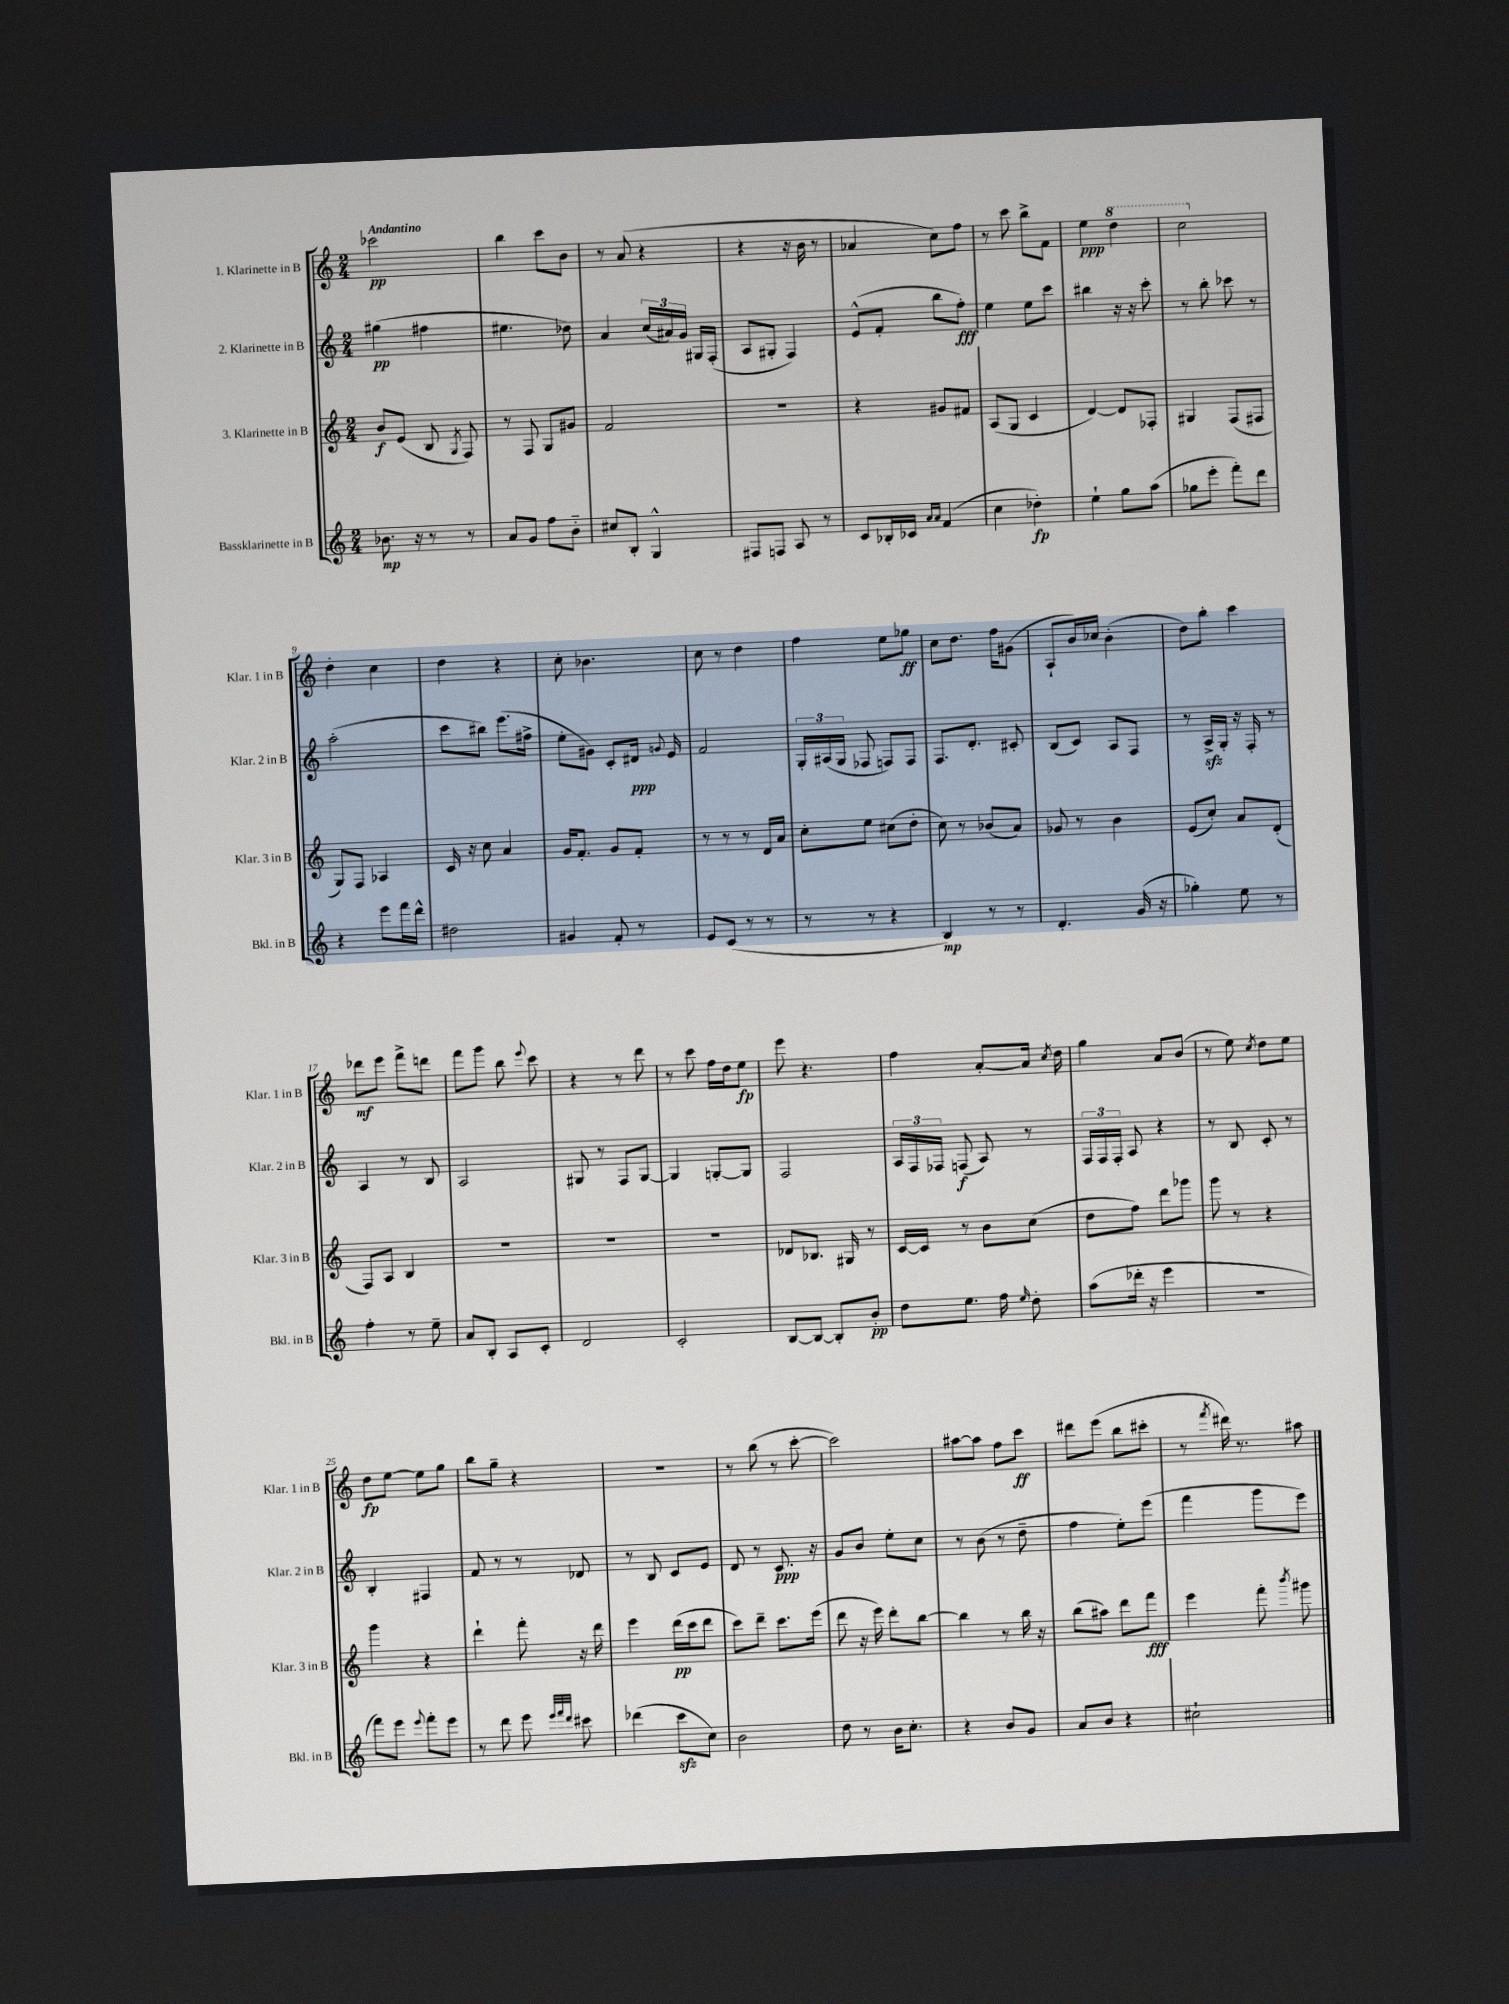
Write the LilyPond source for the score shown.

<<
\new StaffGroup <<
\new Staff = "s0" \with { instrumentName = "1. Klarinette in B" shortInstrumentName = "Klar. 1 in B" } {
    \clef treble \key c \major \numericTimeSignature \time 2/4 \tempo "Andantino"
    \autoBeamOff ces'''2\pp |
    b''4 c'''8[ b'8] |
    r8 a'8( r4 |
    r4 r16 b'16 r8 |
    aes'4 c''8[) f''8] |
    r8 c'''8 b''8[-> f'8] |
    e''4\ppp \ottava #1 d'''4 |
    c'''2 \ottava #0 |
    d''4-. c''4 |
    d''4 r4 |
    c''8-. bes'4. |
    c''8 r8 d''4 |
    f''4 e''8[ ges''8]\ff |
    c''8[ d''8.] f''16[ gis'8]( |
    a8[-! b'16) ces''16] b'4-.( |
    d''8[) b''8]-. c'''4 |
    des'''8[\mf e'''8] f'''8[-> d'''8] |
    f'''8[ g'''8] b''8 \appoggiatura { e'''8 } c'''8 |
    r4 r8 d'''8 |
    r8 c'''8 f''16[ d''16 e''8]\fp |
    e'''8 r4. |
    f''4 a'8[~-. a'16] \acciaccatura { c''8 } d''16 |
    g''4 a'8[ b'8]( |
    r8 e''8) \acciaccatura { c''8 } d''8[ e''8] |
    d''8[\fp e''8]~ e''8[ g''8] |
    b''8[ g''8]-- r4 |
    r2 |
    r8 b''8( r8 c'''8~-. |
    c'''2) |
    ais''8[~ ais''8] f''8[ c'''8]\ff |
    dis'''8[ e'''8]( b''8[ cis'''8]-. |
    r8 \acciaccatura { f'''8 } dis'''16) r8. ais''8 \bar "|." |
}
\new Staff = "s1" \with { instrumentName = "2. Klarinette in B" shortInstrumentName = "Klar. 2 in B" } {
    \clef treble \key c \major \numericTimeSignature \time 2/4
    \autoBeamOff gis''4\pp( fis''4 |
    eis''4. des''8) |
    a'4 \tuplet 3/2 { c''16[( ais'16) g'16] } gis16[ f16]-.( |
    a8[ gis8]-. f4) |
    e'8[-^( f'8]-. b''8[ f''8]-.\fff) |
    e''4 e''8[ c'''8] |
    bis''4 r16 r16 c'''8-. |
    r8 b''8-. ces'''8 r8 |
    a''2-.( |
    c'''8[ bis''8]) e'''8.[( fis''16]-> |
    e''8[-. gis'8]) c'8[-. dis'16]\ppp \appoggiatura { g'8 } e'16 |
    f'2 |
    \tuplet 3/2 { g16[-. ais16( g16] } fes8 f8[) f8] |
    f8.[ d'8.]-. cis'8-. |
    b8[( c'8]) a8[ f8] |
    r8 a16[->\sfz g16]-. r16 f16-. r8 |
    a4 r8 b8 |
    a2 |
    gis8 r8 f8[ gis8]~ |
    gis4 g8[~-. g8] |
    f2 |
    \tuplet 3/2 { a16[ f16 fes16] } f8\f( a8) r8 |
    \tuplet 3/2 { f16[ f16 f16]-. } a8 r4 |
    r8 b8 c'8-. r8 |
    b4-. fis4 |
    f'8 r8 r8 des'8 |
    r8 b8 c'8[ e'8] |
    d'8 r8 c'8.\ppp r16 |
    g'8[ b'8] e''8[-. c''8] |
    r8 b'8( r8 d''8-- |
    f''4 e''8[-.) e'''8]( |
    f'''4 g'''8[ e'''8]) \bar "|." |
}
\new Staff = "s2" \with { instrumentName = "3. Klarinette in B" shortInstrumentName = "Klar. 3 in B" } {
    \clef treble \key c \major \numericTimeSignature \time 2/4
    \autoBeamOff b'8[\f e'8]( b8 \acciaccatura { g8 } f8) |
    r8 f8 g8[ gis'8] |
    f'2 |
    R2 |
    r4 gis'8[ fis'8] |
    a8[( g8] c'4 |
    d'4~) d'8[ fes8]-. |
    gis4 f8[( fis8] |
    g8[) f8] aes4 |
    c'16 r16 c''8 a'4 |
    g'16[ f'8.]-. g'8[ f'8]-. |
    r8 r8 r8 d'16[ a'16] |
    c''8[-. e''8] cis''8[( d''8]-. |
    c''8) r8 bes'8[( a'8]) |
    ges'8 r8 b'4 |
    e'8[( c''8]-.) a'8[ d'8]-.( |
    f8[) a8] b4 |
    R2 |
    R2 |
    R2 |
    des'8[ bes8.] gis16 r8 |
    c'16[~ c'16] r8 b'8[ c''8]( |
    d''8[ f''8]) d'''8[ ges'''8] |
    g'''8 r8 r4 |
    g'''4 r4 |
    d'''4-! f'''8-. r16 d'''16 |
    e'''4 d'''16[\pp( c'''16 d'''8] |
    c'''8[) d'''8]-- c'''8.[ e'''16]( |
    d'''8 r16 e'''16) d'''8[-. b''8]~ |
    b''4 r8 b''16 r16 |
    b''8[( ais''8]) d'''8[ f'''8]\fff |
    e'''4 f'''8-. \acciaccatura { b'''8 } gis'''8 \bar "|." |
}
\new Staff = "s3" \with { instrumentName = "Bassklarinette in B" shortInstrumentName = "Bkl. in B" } {
    \clef treble \key c \major \numericTimeSignature \time 2/4
    \autoBeamOff bes'8.\mp r16 r8 r8 |
    a'8[ g'8] f''8[ b'8]-_ |
    cis''8[ b8]-. g4-^ |
    fis8[ f8] a8 r8 |
    c'8[ bes16-. ces'16] \grace { a'16[ a'16] } f'4( |
    c''4 des''4-.\fp) |
    e''4-! g''8[ a''8]( |
    ges''8[ e'''8]-. f'''8[-.) d'''8] |
    r4 e'''8[ f'''16 d'''16]-^ |
    dis''2 |
    gis'4 f'8-. r8 |
    e'8[ c'8]( r8 r8 |
    r8 r8 r4 |
    b4\mp) r8 r8 |
    d'4.-. g'16( r16 |
    ges''4-.) e''8 r8 |
    f''4-. r8 e''8-- |
    a'8[ b8]-. a8[ c'8]-. |
    d'2 |
    c'2-. |
    b8[~ b8]~ b8[-. b'8]-.\pp |
    d''8[ e''8.] f''16 \grace { e''16 } d''8-. |
    a''8[( des'''16]-. r16 e'''4 |
    R2 |
    f'''8[) e'''8] \appoggiatura { e'''8 } f'''8[-. e'''8] |
    r8 d'''8 e'''8 \grace { e'''32[ f'''32 d'''32] } cis'''8 |
    des'''4( c'''8[\sfz c''8]) |
    b'2 |
    d''8 r8 b'16[ c''8.]-. |
    r4 b'8[ g'8] |
    a'8[ b'8] r4 |
    cis''2-! \bar "|." |
}
>>
>>
